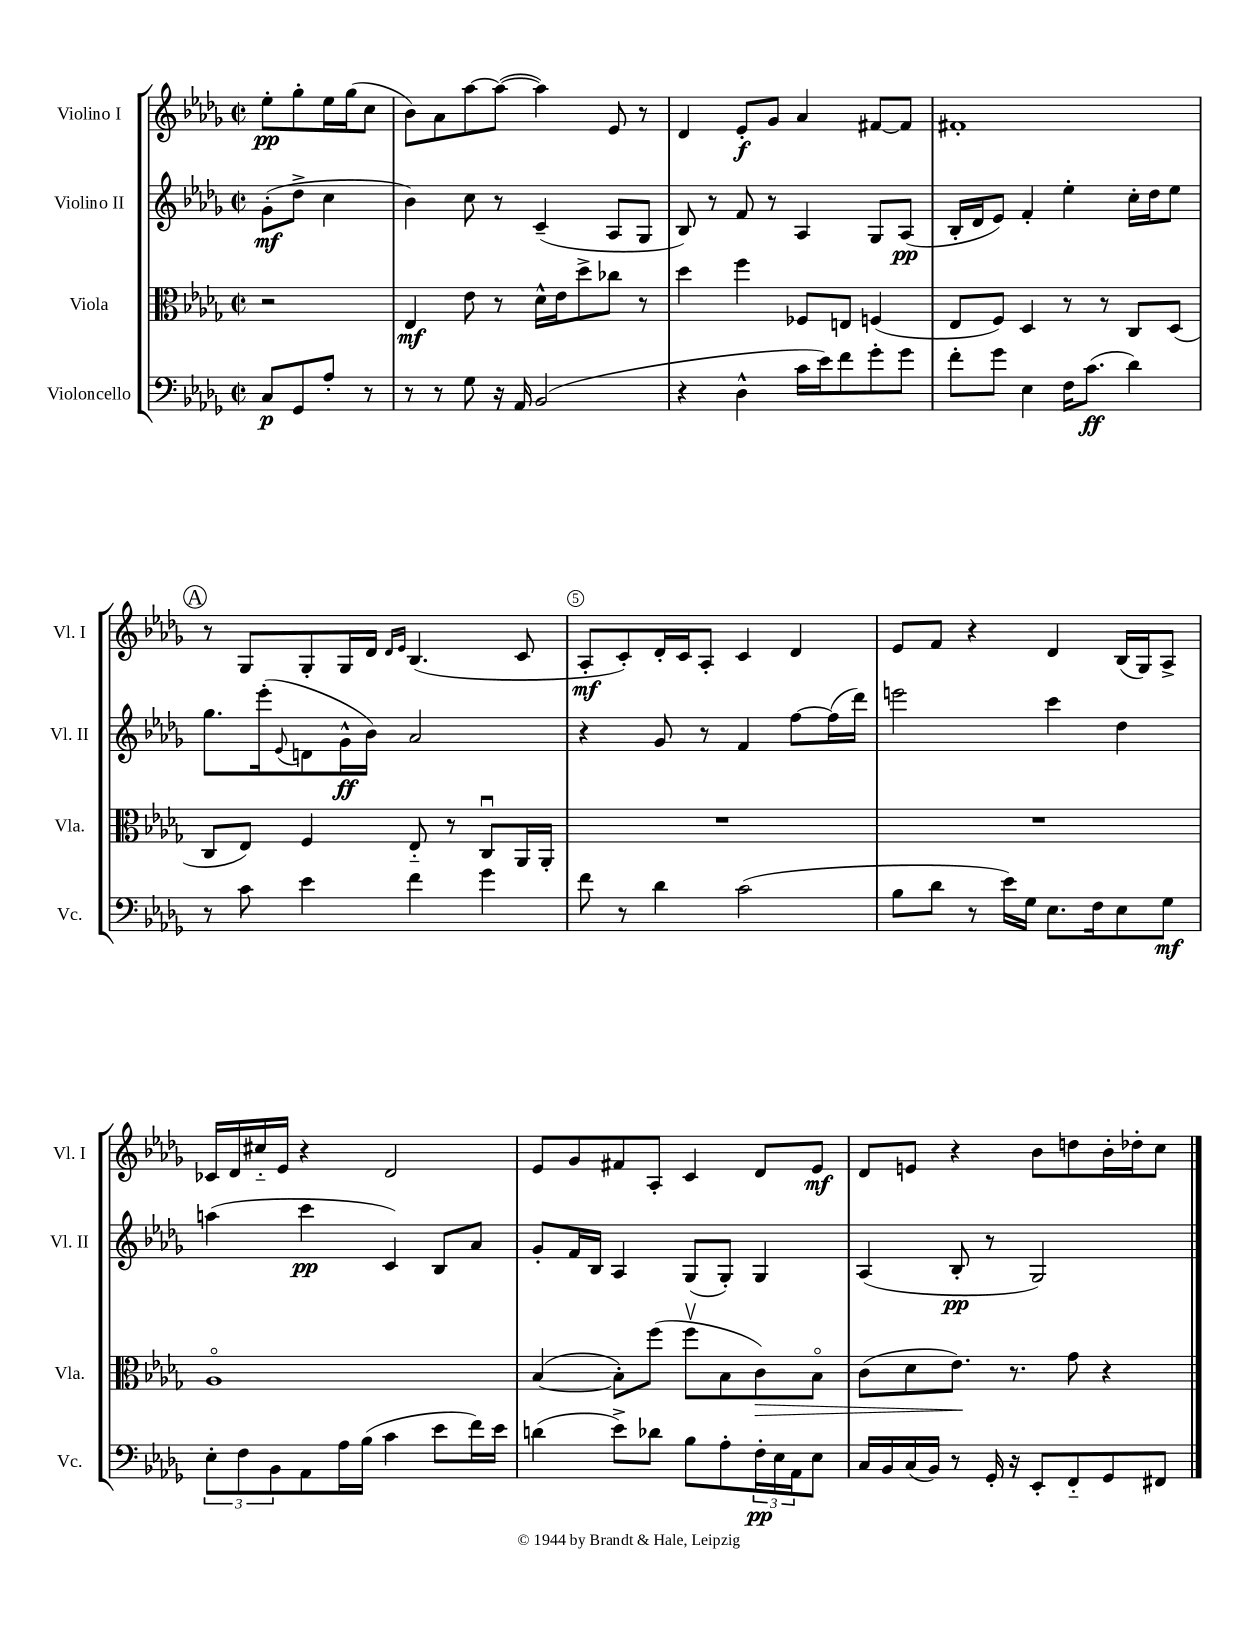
<<
\new StaffGroup <<
\new Staff = "s0" \with { instrumentName = "Violino I" shortInstrumentName = "Vl. I" } {
    \clef treble \key des \major \defaultTimeSignature \time 2/2 \partial 2
    ees''8-.\pp ges''8-. ees''16 ges''16( c''8 |
    bes'8) aes'8 aes''8~ aes''8~( aes''4) ees'8 r8 |
    des'4 ees'8-.\f ges'8 aes'4 fis'8~ fis'8 |
    fis'1-. |
    \mark \markup { \circle "A" } r8 ges8 ges8-. ges16 des'16 \grace { des'16 ees'16 } bes4.( c'8 |
    aes8-.\mf c'8-.) des'16-. c'16 aes8-. c'4 des'4 |
    ees'8 f'8 r4 des'4 bes16( ges16) aes8-> |
    ces'16 des'16 cis''16-_ ees'16 r4 des'2 |
    ees'8 ges'8 fis'8 aes8-. c'4 des'8 ees'8\mf |
    des'8 e'8 r4 bes'8 d''8 bes'16-. des''16-. c''8 \bar "|." |
}
\new Staff = "s1" \with { instrumentName = "Violino II" shortInstrumentName = "Vl. II" } {
    \clef treble \key des \major \defaultTimeSignature \time 2/2 \partial 2
    ges'8-.\mf( des''8-> c''4 |
    bes'4) c''8 r8 c'4--( aes8 ges8 |
    bes8) r8 f'8 r8 aes4 ges8 aes8\pp( |
    bes16-. des'16 ees'8) f'4-. ees''4-. c''16-. des''16 ees''8 |
    \mark \markup { \circle "A" } ges''8. ees'''16-.( \appoggiatura { ees'8 } d'8 ges'16-^\ff bes'16) aes'2 |
    r4 ges'8 r8 f'4 f''8~ f''16( des'''16) |
    e'''2 c'''4 des''4 |
    a''4( c'''4\pp c'4) bes8 aes'8 |
    ges'8-. f'16 bes16 aes4 ges8( ges8-.) ges4 |
    aes4( bes8-.\pp r8 ges2) \bar "|." |
}
\new Staff = "s2" \with { instrumentName = "Viola" shortInstrumentName = "Vla." } {
    \clef alto \key des \major \defaultTimeSignature \time 2/2 \partial 2
    r2 |
    ees4\mf ees'8 r8 des'16-^ ees'16 des''8-> ces''8 r8 |
    des''4 f''4 fes8 e8 f4( |
    ees8 f8) des4 r8 r8 c8 des8( |
    \mark \markup { \circle "A" } c8 ees8) f4 ees8-_ r8 c8\downbow aes,16 aes,16-. |
    R1 |
    R1 |
    aes1\flageolet |
    bes4~( bes8-.) f''8( f''8\upbow bes8 c'8\>) bes8\flageolet |
    c'8( des'8 ees'8.\!) r8. ges'8 r4 \bar "|." |
}
\new Staff = "s3" \with { instrumentName = "Violoncello" shortInstrumentName = "Vc." } {
    \clef bass \key des \major \defaultTimeSignature \time 2/2 \partial 2
    c8\p ges,8 aes8-. r8 |
    r8 r8 ges8 r16 aes,16 bes,2( |
    r4 des4-^ c'16 ees'16) f'8 ges'8-. ges'8 |
    f'8-. ges'8 ees4 f16 c'8.\ff( des'4) |
    \mark \markup { \circle "A" } r8 c'8 ees'4 f'4 ges'4 |
    f'8 r8 des'4 c'2( |
    bes8 des'8 r8 ees'16) ges16 ees8. f16 ees8 ges8\mf |
    \tuplet 3/2 { ees8-. f8 bes,8 } aes,8 aes16 bes16( c'4 ees'8 f'16) ees'16 |
    d'4( ees'8->) des'8 bes8 aes8-. \tuplet 3/2 { f16-.\pp ees16 aes,16 } ees8 |
    c16 bes,16 c16( bes,16) r8 ges,16-. r16 ees,8-. f,8-_ ges,8 fis,8 \bar "|." |
}
>>
>>
\layout { \context { \Score \override BarNumber.break-visibility = ##(#f #t #t) barNumberVisibility = #(every-nth-bar-number-visible 5) \override BarNumber.stencil = #(make-stencil-circler 0.1 0.3 ly:text-interface::print) } }
